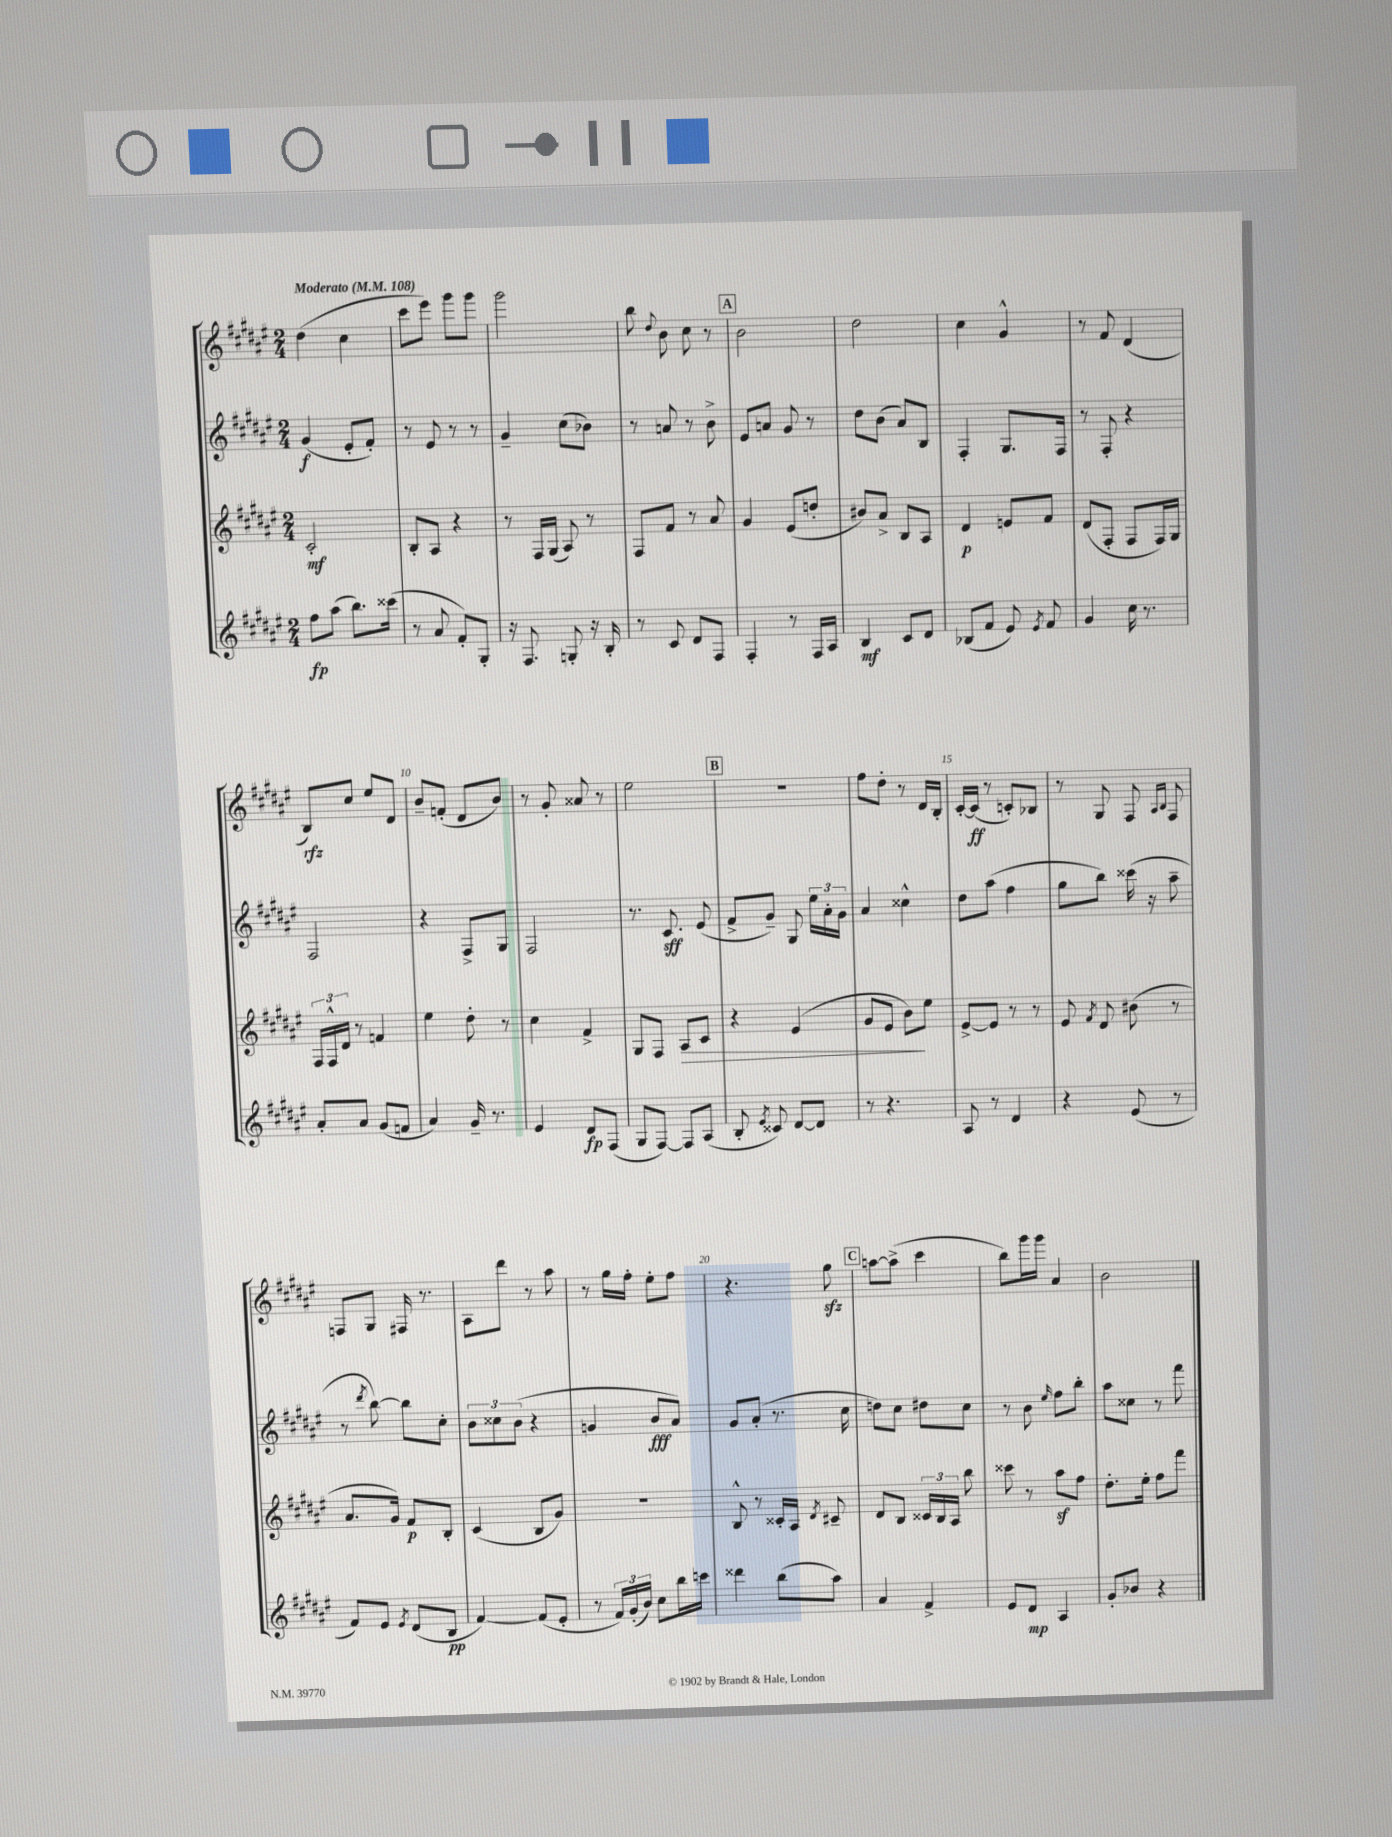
<<
\new StaffGroup <<
\new Staff = "s0" {
    \clef treble \key fis \major \numericTimeSignature \time 2/4 \tempo "Moderato" 4 = 108
    \autoBeamOff dis''4( cis''4 |
    cis'''8[ eis'''8]) gis'''8[ gis'''8] |
    gis'''2 |
    b''8 \appoggiatura { dis''8 } b'8 cis''8 r8 |
    \mark \markup { \box "A" } b'2 |
    dis''2 |
    cis''4 gis'4-^ |
    r8 fis'8 dis'4( |
    b8[\rfz) cis''8] eis''8[ dis'8] |
    b'8[-- f'8]-.( dis'8[ b'8]) |
    r8 gis'8-. aisis'8 r8 |
    eis''2 |
    \mark \markup { \box "B" } r2 |
    fis''8[ dis''8]-. r8 dis'16[ b16]-. |
    cis'16[~-. cis'16]\ff( r8 c'8[-.) bes8] |
    r8 gis8 fis8 \grace { ais16[ b16] } fis8 |
    f8[ gis8] fis16 r8. |
    ais8[ dis'''8] r8 ais''8 |
    r8 gis''16[ fis''16]-. eis''8[-. fis''8] |
    r4. gis''8\sfz |
    \mark \markup { \box "C" } a''8[~ a''8]->( cis'''4 |
    b''8[) gis'''16 gis'''16] ais'4 |
    b'2 \bar "|." |
}
\new Staff = "s1" {
    \clef treble \key fis \major \numericTimeSignature \time 2/4
    \autoBeamOff gis'4\f( eis'8[-. fis'8]-.) |
    r8 eis'8 r8 r8 |
    gis'4-- cis''8[( bes'8]) |
    r8 a'8 r8 b'8-> |
    \mark \markup { \box "A" } eis'8[ a'8] gis'8 r8 |
    dis''8[ b'8]( ais'8[) b8] |
    fis4-. gis8.[ fis16] |
    r8 fis8-. r4 |
    fis2 |
    r4 fis8[-> gis8] |
    fis2 |
    r8. cis'8.\sff eis'8( |
    \mark \markup { \box "B" } fis'8[-> gis'8]--) gis8 \tuplet 3/2 { eis''16[ ais'16-. gis'16] } |
    ais'4 cisis''4-^ |
    dis''8[ ais''8]( fis''4 |
    gis''8[ b''8]) cisis'''16( r16 ais''8-- |
    r8 \acciaccatura { dis'''8 } b''8~) b''8[ cis''8]-. |
    \tuplet 3/2 { b'8[ cisis''8 b'8]( } r4 |
    g'4 b'8[\fff ais'8]) |
    gis'8[ ais'8]-.( r8. cis''16 |
    \mark \markup { \box "C" } d''8[) cis''8] dis''8[ cis''8] |
    r8 b'8 \grace { eis''16 } fis''8[ b''8]-. |
    ais''8[ cisis''8] r8 fis'''8 \bar "|." |
}
\new Staff = "s2" {
    \clef treble \key fis \major \numericTimeSignature \time 2/4
    \autoBeamOff cis'2-.\mf |
    b8[-. ais8] r4 |
    r8 fis16[ gis16]( ais8) r8 |
    fis8[ fis'8] r8 ais'8 |
    \mark \markup { \box "A" } gis'4 eis'8[( d''8]-. |
    bis'8[) ais'8]-> b8[ ais8] |
    dis'4\p e'8[ fis'8] |
    dis'8[( fis8]-. fis8[ fis16) gis16] |
    \tuplet 3/2 { fis16[ fis16-^ dis'16] } r8 f'4 |
    eis''4 dis''8-. r8 |
    cis''4 fis'4-> |
    gis8[ fis8] ais8[\> cis'8] |
    \mark \markup { \box "B" } r4 eis'4( |
    gis'8[ eis'8] b'8[\!) eis''8] |
    eis'8[~-> eis'8] r8 r8 |
    eis'8 \acciaccatura { fis'8 } dis'8 bis'8( r8 |
    ais'8.[ gis'16]) fis'8[\p b8]-. |
    cis'4( b8[ gis'8]) |
    r2 |
    b8-^ r8 cisis'16[-. ais16] \acciaccatura { dis'8 } cis'8-- |
    \mark \markup { \box "C" } dis'8[ b8] \tuplet 3/2 { cisis'16[ b16 ais16] } b''8 |
    cisis'''8 r8 ais''8[\sf fis''8] |
    dis''8.[-. eis''16]-. fis''8[ fis'''8] \bar "|." |
}
\new Staff = "s3" {
    \clef treble \key fis \major \numericTimeSignature \time 2/4
    \autoBeamOff fis''8[\fp ais''8]( b''8.[) cisis'''16]( |
    r8 ais'8 fis'8[-.) gis8]-. |
    r16 fis8. g8-. r16 b16-. |
    r8 cis'8 dis'8[ fis8] |
    \mark \markup { \box "A" } fis4-. r8 fis16[ ais16] |
    b4\mf cis'8[ dis'8] |
    bes8[( fis'8] eis'8) \acciaccatura { eis'8 } fis'8 |
    gis'4 cis''16 r8. |
    ais'8[-. ais'8] gis'8[( f'8] |
    ais'4) gis'16-- r8. |
    eis'4 dis'8[\fp fis8]( |
    gis8[ fis8]~) fis8[ ais8]( |
    \mark \markup { \box "B" } b8-. \acciaccatura { eis'8 } cisis'8) dis'8[~ dis'8] |
    r8 r4. |
    ais8 r8 dis'4 |
    r4 eis'8( r8 |
    fis'8[) eis'8] \acciaccatura { eis'8 } dis'8[( b8]\pp |
    fis'4~) fis'8[( eis'8]-. |
    r8 \tuplet 3/2 { fis'16[) gis'16-.( b'16]) } cis''8[ b''16 c'''16] |
    disis'''4 b''8[( ais''8]) |
    \mark \markup { \box "C" } ais'4 fis'4-> |
    eis'8[ dis'8]\mp ais4 |
    gis'8[-. bes'8] r4 \bar "|." |
}
>>
>>
\layout { \context { \Score \override BarNumber.break-visibility = ##(#f #t #t) barNumberVisibility = #(every-nth-bar-number-visible 5) } }
